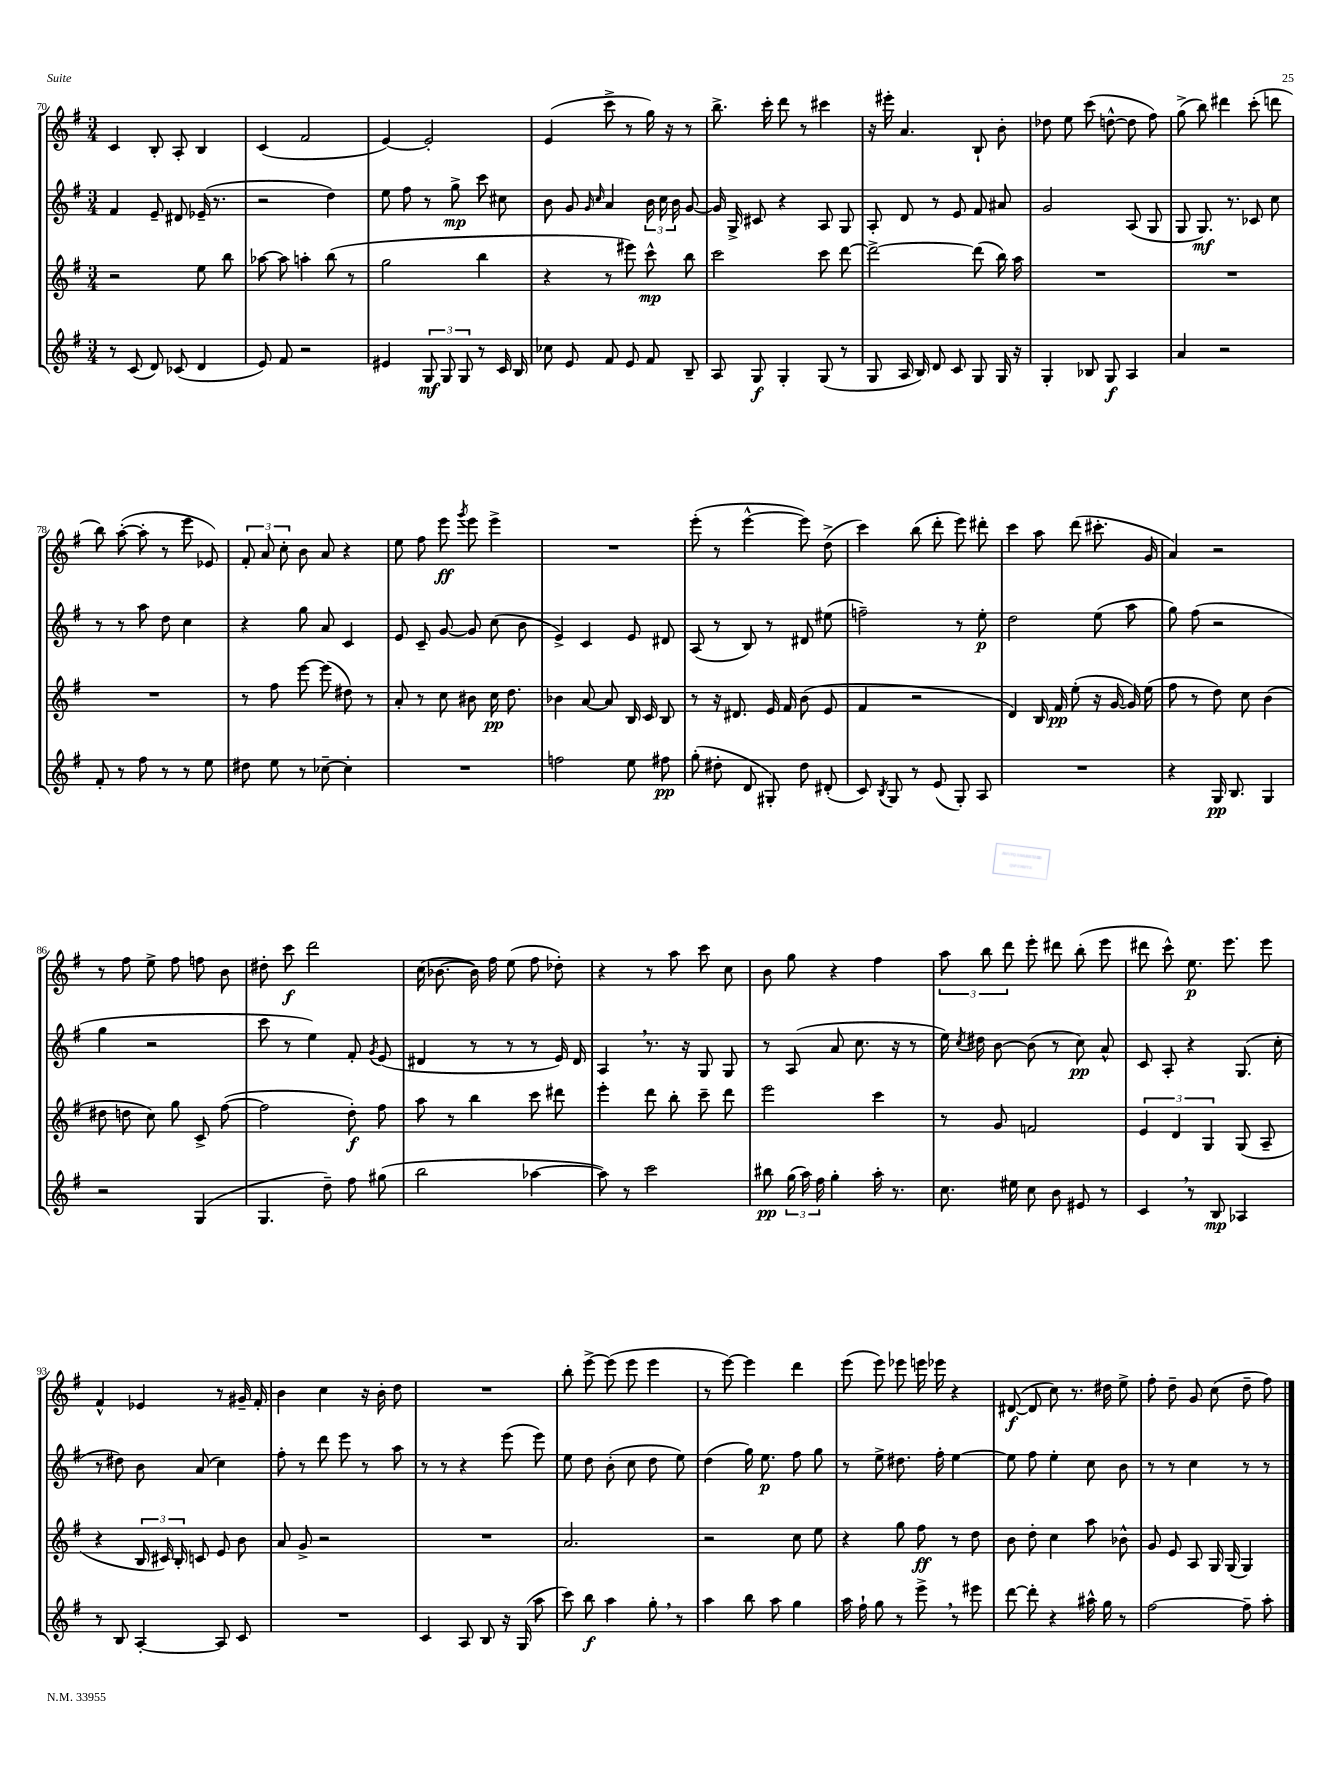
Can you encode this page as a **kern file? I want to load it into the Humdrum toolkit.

**kern	**kern	**kern	**kern
*staff4	*staff3	*staff2	*staff1
*clefG2	*clefG2	*clefG2	*clefG2
*k[f#]	*k[f#]	*k[f#]	*k[f#]
*M3/4	*M3/4	*M3/4	*M3/4
8r	2r	4f#	4c
(8c	.	.	.
8d)	.	8e~	8B'
(8c-	.	8d#	8A'
4d	8ee	(16e-~	4B
.	.	8.r	.
.	8bb	.	.
=	=	=	=
8e)	[8aa-	2r	(4c
8f#	8aa-]	.	.
2r	4aa'	.	2f#
.	(8bb	4dd)	.
.	8r	.	.
=	=	=	=
4e#	2gg	8ee	[4e)
.	.	8ff#	.
12G	.	8r	2e']
12G	.	.	.
.	.	8gg^	.
12G	.	.	.
8r	4bb	8ccc	.
16c	.	8cc#	.
16B	.	.	.
=	=	=	=
8cc-	4r	8b	(4e
8e	.	8g	.
.	.	16qqg	.
.	.	16qqcc	.
8f#	8r	4a	8ccc^
8e	8eee#)	.	8r
8f#	8ccc^^	24b	16gg)
.	.	24cc	.
.	.	.	16r
.	.	24b	.
8B~	8bb	[8g	8r
=	=	=	=
8A	2ccc	16g]	8.bb^
.	.	16G^	.
8G	.	8c#	.
.	.	.	16ccc'
4G'	.	4r	8ddd
.	.	.	8r
(8G	8ccc	8A	4ccc#
8r	[8ddd	8G	.
=	=	=	=
8G	2ddd^_	8A'	16r
.	.	.	16eee#'
16A	.	8d	4.a
16B)	.	.	.
8d	.	8r	.
8c	.	8e	.
8G	(8ddd]	8f#	8B`
16G	16bb)	8a#	8b'
16r	16aa	.	.
=	=	=	=
4G'	2.r	2g	8dd-
.	.	.	8ee
8B-	.	.	(8ccc
8G	.	.	[8dd^^
4A	.	(8A	8dd]
.	.	8G	8ff#)
=	=	=	=
4a	2.r	8G	(8gg^
.	.	8.G)	8bb)
2r	.	.	4ddd#
.	.	8.r	.
.	.	8c-	(8ccc'
.	.	8cc	8ddd
=	=	=	=
8f#'	2.r	8r	8bb)
8r	.	8r	([8aa'
8ff#	.	8aa	8aa']
8r	.	8dd	8r
8r	.	4cc	8eee
8ee	.	.	8e-)
=	=	=	=
8dd#	8r	4r	12f#'
.	.	.	12a
8ee	8ff#	.	.
.	.	.	12cc'
8r	[8eee	8gg	8b
[8cc-~	(8eee]	8a	8a
4cc-']	8dd#)	4c	4r
.	8r	.	.
=	=	=	=
2.r	8a'	8e	8ee
.	8r	8c~	8ff#
.	8cc	[8g	8eee
.	.	.	8qggg
.	8b#	8g]	8eee
.	16cc	(8cc	4eee^
.	8.dd	.	.
.	.	8b	.
=	=	=	=
2ff	4b-	4e^)	2.r
.	[8a	4c	.
.	8a]	.	.
8ee	16B	8e	.
.	16c	.	.
8ff#	8B	8d#	.
=	=	=	=
(8gg'	8r	(8A	(8eee'
8dd#'	16r	8r	8r
.	8.d#	.	.
8d	.	8B)	[4eee^^
8G#')	16e	8r	.
.	16f#	.	.
8dd#	(8b	8d#	8eee])
(8d#'	8e	(8ee#	(8dd^
=	=	=	=
8c)	4f#	2ff~)	4ccc)
8qB	.	.	.
8G	.	.	.
8r	2r	.	(8bb
(8e	.	.	8ddd'
8G')	.	8r	8eee)
8A	.	8ee'	8ddd#'
=	=	=	=
2.r	4d)	2dd	4ccc
.	16B	.	8aa
.	16f#	.	.
.	(8ee'	.	(8ddd
.	16r	(8ee	8.ccc#'
.	[16g	.	.
.	16g])	8aa	.
.	(16ee	.	16g
=	=	=	=
4r	8ff#	8gg)	4a)
.	8r	(8ff#	.
16G	8dd)	2r	2r
8.B	.	.	.
.	8cc	.	.
4G	(4b	.	.
=	=	=	=
2r	8dd#	4gg	8r
.	8dd	.	8ff#
.	8cc)	2r	8ee^
.	8gg	.	8ff#
(4G	8c^	.	8ff
.	([8ff#	.	8b
=	=	=	=
4.G	2ff#]	8ccc	8dd#'
.	.	8r	8ccc
.	.	4ee)	2ddd
8dd~)	.	.	.
8ff#	8dd')	8f#'	.
.	.	8qg	.
(8gg#	8ff#	(8e	.
=	=	=	=
2bb	8aa	4d#	(16cc
.	.	.	[8.b-
.	8r	.	.
.	4bb	8r	16b-])
.	.	.	16ff#
.	.	8r	(8ee
[4aa-	8ccc	8r	8ff#
.	8ddd#	16e)	8dd-')
.	.	16d#	.
=	=	=	=
8aa-])	4eee'	4A	4r
8r	.	.	.
2ccc	8ddd	8.r	8r
.	8bb'	.	8aa
.	.	16r	.
.	8ccc~	8G	8ccc
.	8ddd	8G	8cc
=	=	=	=
8bb#	2eee	8r	8b
(24gg	.	(8A	8gg
24aa)	.	.	.
24ff#	.	.	.
4gg'	.	8a	4r
.	.	8.cc	.
16aa'	4ccc	.	4ff#
8.r	.	16r	.
.	.	8r	.
=	=	=	=
8.cc	8r	16ee)	12aa
.	.	8qcc	.
.	.	16dd#	.
.	.	.	12bb
.	8g	[8b	.
.	.	.	12ddd
16ee#	.	.	.
8cc	2f	(8b]	8eee'
8b	.	8r	8ddd#
8e#	.	8cc)	(8bb'
8r	.	8a^^	8eee
=	=	=	=
4c	6e	8c	8ddd#
.	.	8A'	8ccc^^)
.	6d	.	.
8r	.	4r	8.ee
.	6G	.	.
8B	.	.	.
.	.	.	8.eee
4A-	(8G	(8.G	.
.	8A~	.	8eee
.	.	16cc'	.
=	=	=	=
8r	4r	8r	4f#^^
8B	.	8dd#)	.
[4A'	24B	8b	4e-
.	24c#)	.	.
.	24B'	.	.
.	8c	(8a	.
8A]	8e	4cc)	8r
8c	8b	.	16g#~
.	.	.	16f#'
=	=	=	=
2.r	8a	8ff#'	4b
.	8g^	8r	.
.	2r	8ddd	4cc
.	.	8eee	.
.	.	8r	16r
.	.	.	16b'
.	.	8aa	8dd
=	=	=	=
4c	2.r	8r	2.r
.	.	8r	.
8A	.	4r	.
8B	.	.	.
16r	.	(8eee	.
(16G	.	.	.
8aa	.	8eee)	.
=	=	=	=
8ccc)	2.a	8ee	8bb'
8bb	.	8dd	[8eee^
4aa	.	(8b'	(8eee]
.	.	8cc	8eee
8gg'	.	8dd	4eee
8r	.	8ee)	.
=	=	=	=
4aa	2r	(4dd	8r
.	.	.	[8eee)
8bb	.	16gg)	4eee]
.	.	8.ee	.
8aa	.	.	.
4gg	8cc	8ff#	4ddd
.	8ee	8gg	.
=	=	=	=
16aa	4r	8r	(8eee
16ff#`	.	.	.
8gg	.	8ee^	8eee)
8r	8gg	8.dd#	8eee-
8eee^	8ff#	.	16eee
.	.	16ff#'	16eee-
8r	8r	[4ee	4r
8eee#	8dd	.	.
=	=	=	=
[8ddd	8b	8ee]	([8d#
8ddd']	8dd'	8ff#	8d#]
4r	4cc	4ee'	8cc)
.	.	.	8.r
16aa#^^	8aa	8cc	.
16gg	.	.	16dd#
8r	8b-^^	8b	8ee^
=	=	=	=
[2ff#	8g	8r	8ff#'
.	8e	8r	8dd~
.	8A	4cc	8g
.	16G	.	(8cc
.	(16G	.	.
8ff#~]	4G)	8r	8dd~
8aa'	.	8r	8ff#)
==	==	==	==
*-	*-	*-	*-
